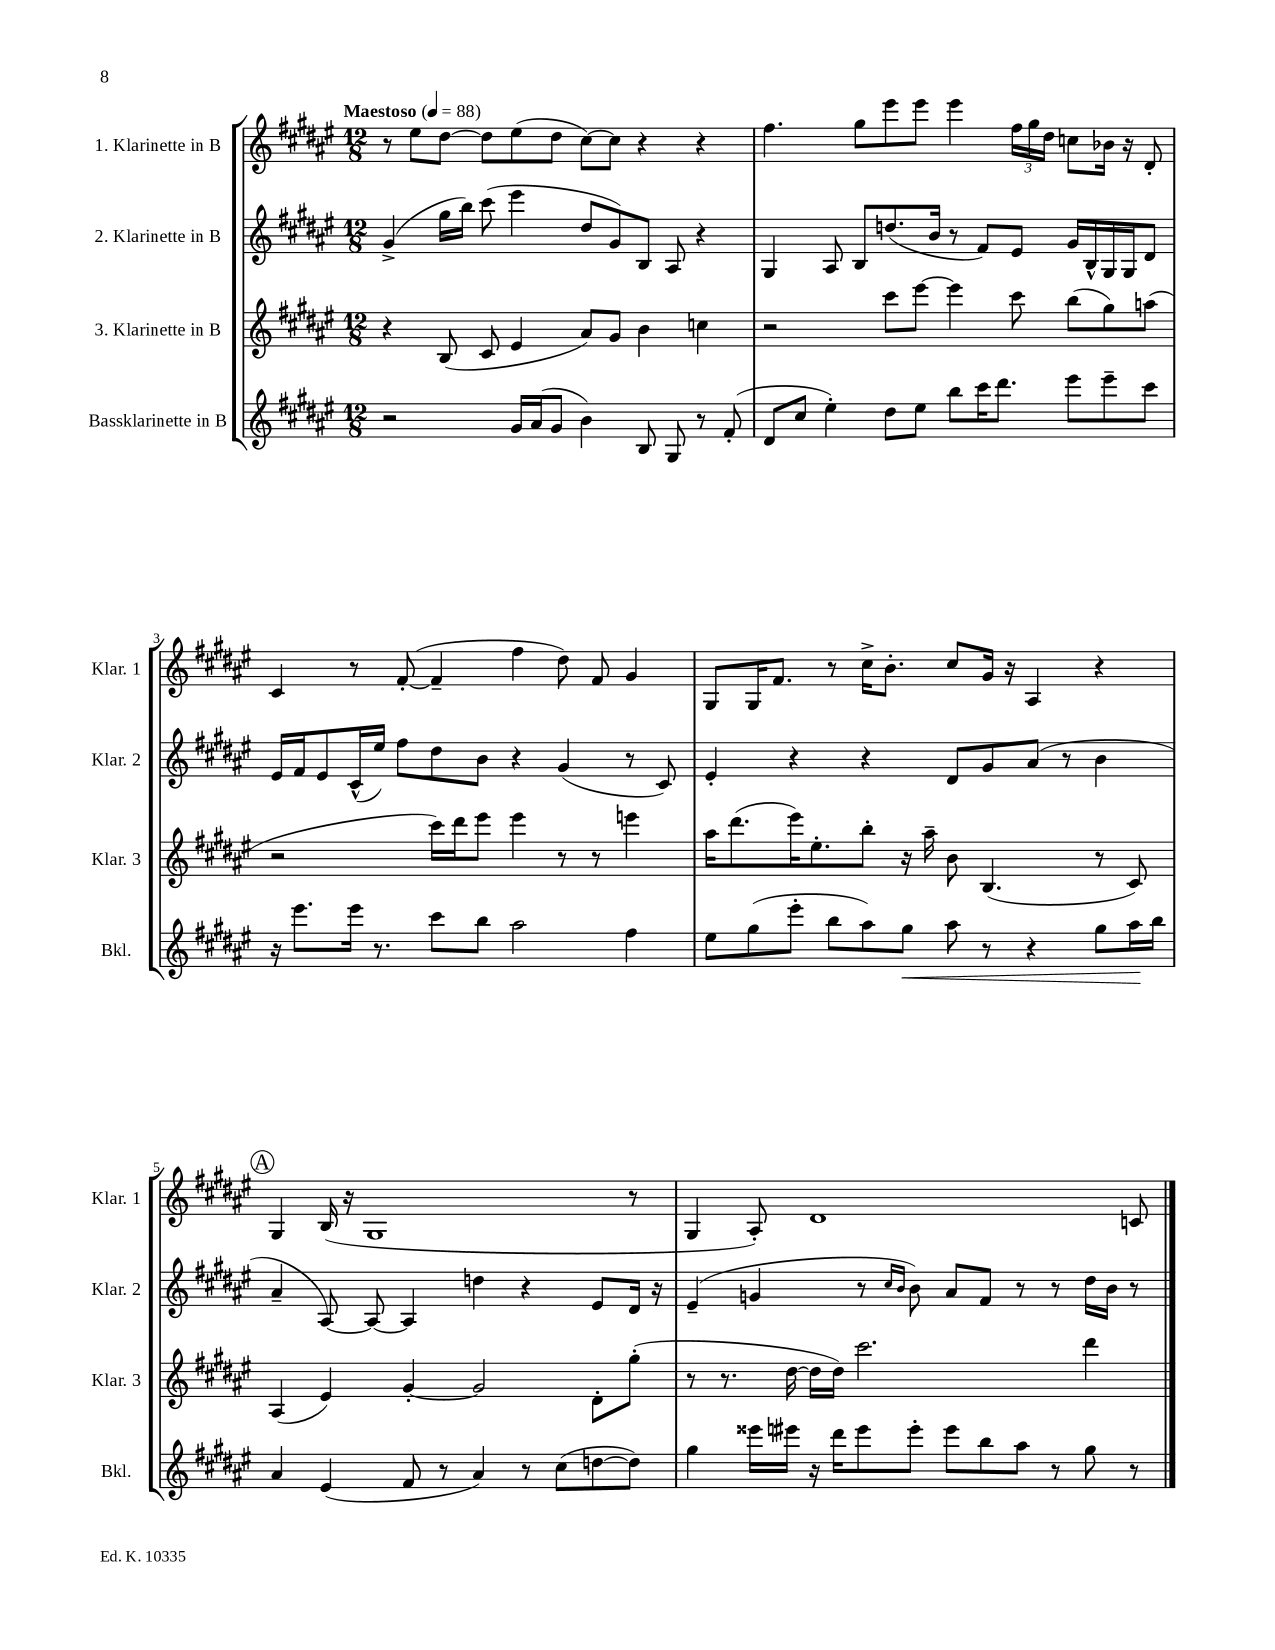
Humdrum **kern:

**kern	**dynam	**kern	**kern	**kern
*part4	*part4	*part3	*part2	*part1
*staff4	*staff4	*staff3	*staff2	*staff1
*I"Bassklarinette in B	*	*I"3. Klarinette in B	*I"2. Klarinette in B	*I"1. Klarinette in B
*I'Bkl.	*	*I'Klar. 3	*I'Klar. 2	*I'Klar. 1
*clefG2	*	*clefG2	*clefG2	*clefG2
*k[f#c#g#d#a#e#]	*	*k[f#c#g#d#a#e#]	*k[f#c#g#d#a#e#]	*k[f#c#g#d#a#e#]
*M12/8	*	*M12/8	*M12/8	*M12/8
*MM88	*	*MM88	*MM88	*MM88
=1	=1	=1	=1	=1
!	!	!	!	!LO:TX:a:B:t=Maestoso
2r	.	4r	(4g#^/	8r
.	.	.	.	8ee#\L
.	.	(8B/	16gg#\LL	[8dd#\J
.	.	.	16bb\JJ)	.
.	.	8c#/	(8ccc#\	8dd#\L]
16g#/LL	.	4e#/	4eee#\	(8ee#\
(16a#/J	.	.	.	.
8g#/J	.	.	.	8dd#\J
4b\)	.	8a#/L)	8dd#/L	[8cc#\L)
.	.	8g#/J	8g#/)	8cc#\J]
8B/	.	4b\	8B/J	4r
8G#/	.	.	8A#/	.
8r	.	4ccn\	4r	4r
(8f#'/	.	.	.	.
=2	=2	=2	=2	=2
8d#/L	.	2r	4G#/	4.ff#\
8cc#/J	.	.	.	.
4ee#'\)	.	.	8A#/	.
.	.	.	8B/L	8gg#\L
8dd#\L	.	8ccc#\L	(8.ddn/	8eee#\
8ee#\J	.	[8eee#\J	.	8eee#\J
.	.	.	16b/Jk	.
8bb\L	.	4eee#\]	8r	4eee#\
16ccc#\K	.	.	8f#/L)	.
8.ddd#\J	.	.	.	.
.	.	8ccc#\	8e#/J	24ff#\LL
.	.	.	.	24gg#\
.	.	.	.	24dd#\JJ
8eee#\L	.	(8bb\L	16g#/LL	8ccn\L
.	.	.	16B^^/	.
8eee#~\	.	8gg#\)	16G#/	16b-X\Jk
.	.	.	16G#/J	16r
8ccc#\J	.	(8aan\J	8d#/J	8d#'/
!!LO:LB:g=z
=3	=3	=3	=3	=3
16r	.	2r	16e#/LL	4c#/
8.eee#\L	.	.	16f#/J	.
.	.	.	8e#/	.
16eee#\Jk	.	.	(16c#^^/L	8r
8.r	.	.	16ee#/JJ)	.
.	.	.	8ff#\L	([8f#'/
8ccc#\L	.	16ccc#\LL)	8dd#\	4f#~/]
.	.	16ddd#\J	.	.
8bb\J	.	8eee#\J	8b\J	.
2aa#\	.	4eee#\	4r	4ff#\
.	.	8r	(4g#/	8dd#\)
.	.	8r	.	8f#/
4ff#\	.	4eeen\	8r	4g#/
.	.	.	8c#/)	.
=4	=4	=4	=4	=4
8ee#\L	.	16aa#\KL	4e#'/	8G#/L
.	.	(8.ddd#\	.	.
(8gg#\	.	.	.	16G#/K
.	.	.	.	8.f#/J
8eee#'\J	.	16eee#\K)	4r	.
.	.	8.ee#'\	.	.
8bb\L	.	.	.	8r
8aa#\)	.	8bb'\J	4r	16cc#^\KL
.	.	.	.	8.b'\J
!	!LO:HP:b	!	!	!
8gg#\J	<	16r	.	.
.	.	16aa#~\	.	.
8aa#\	.	8b\	8d#/L	8cc#/L
8r	.	(4.B/	8g#/	16g#/Jk
.	.	.	.	16r
4r	.	.	(8a#/J	4A#/
.	.	.	8r	.
8gg#\L	.	8r	4b\	4r
16aa#\L	.	8c#/)	.	.
16bb\JJ	[	.	.	.
!!LO:LB:g=z
!!LO:REH:place=s1:t=A
=5	=5	=5	=5	=5
4a#/	.	(4A#/	4a#~/	4G#/
(4e#/	.	4e#/)	[8A#/)	(16B/
.	.	.	.	16r
.	.	.	8A#/_	1G#
8f#/	.	[4g#'/	4A#/]	.
8r	.	.	.	.
4a#/)	.	2g#/]	4ddn\	.
8r	.	.	4r	.
(8cc#\L	.	.	.	.
[8ddn\	.	8d#'\L	8e#/L	.
8dd\J])	.	(8gg#'\J	16d#/Jk	8r
.	.	.	16r	.
=6	=6	=6	=6	=6
4gg#\	.	8r	(4e#~/	4G#/
.	.	8.r	.	.
16eee##X\LL	.	.	4gn/	8A#'/)
16eee#X\JJ	.	[16dd#\	.	.
16r	.	16dd#\LL]	.	1d#
16ddd#\KL	.	16dd#\JJ)	.	.
8eee#\	.	2.ccc#\	8r	.
.	.	.	16qqcc#/LL	.
.	.	.	16qqb/JJ	.
8eee#'\J	.	.	8b\)	.
8eee#\L	.	.	8a#/L	.
8bb\	.	.	8f#/J	.
8aa#\J	.	.	8r	.
8r	.	.	8r	.
8gg#\	.	4ddd#\	16dd#\LL	.
.	.	.	16b\JJ	.
8r	.	.	8r	8cn/
==	==	==	==	==
*-	*-	*-	*-	*-
